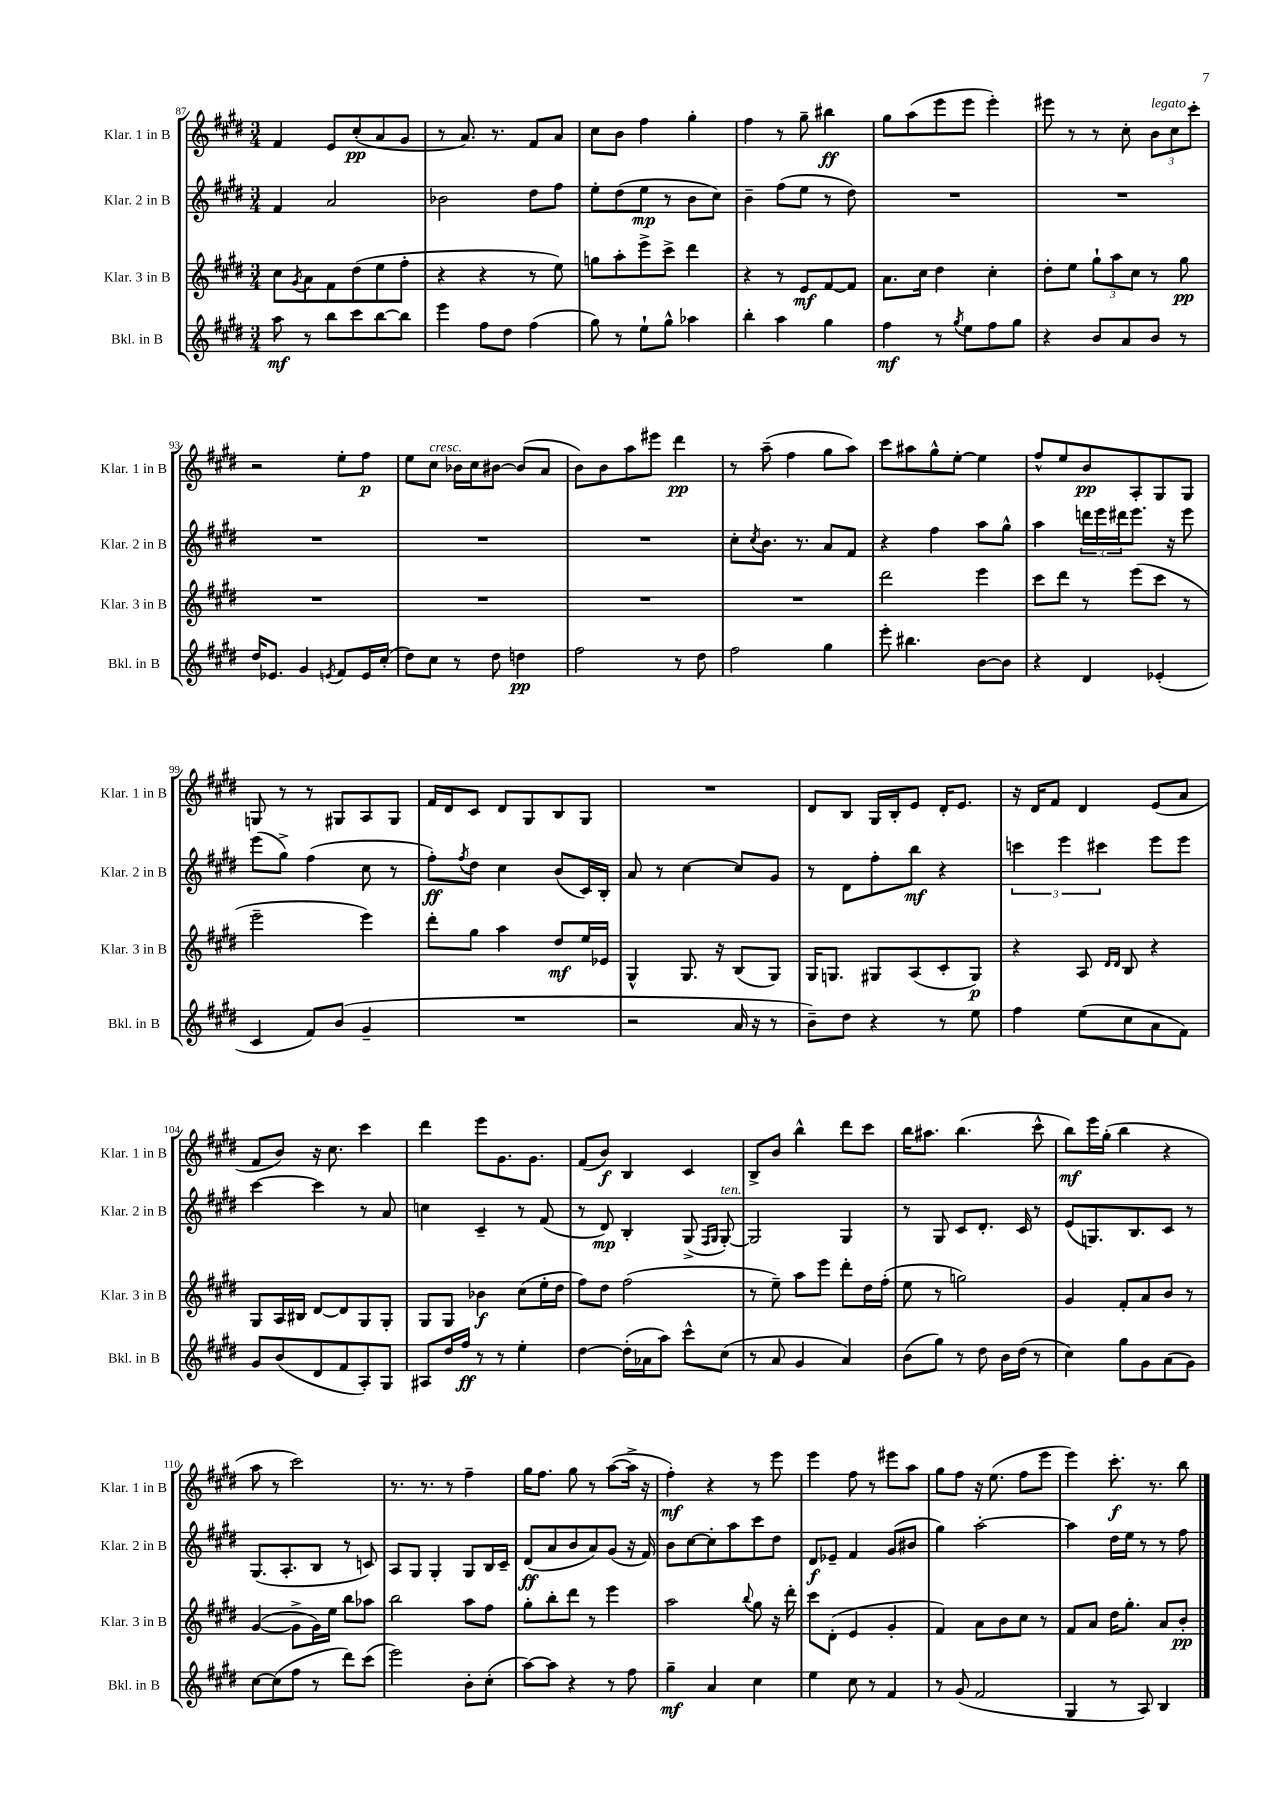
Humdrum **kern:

**kern	**dynam	**kern	**dynam	**kern	**dynam	**kern	**dynam
*part4	*part4	*part3	*part3	*part2	*part2	*part1	*part1
*staff4	*staff4	*staff3	*staff3	*staff2	*staff2	*staff1	*staff1
*I"Bkl. in B	*	*I"Klar. 3 in B	*	*I"Klar. 2 in B	*	*I"Klar. 1 in B	*
*I'Bkl. in B	*	*I'Klar. 3 in B	*	*I'Klar. 2 in B	*	*I'Klar. 1 in B	*
*clefG2	*	*clefG2	*	*clefG2	*	*clefG2	*
*k[f#c#g#d#]	*	*k[f#c#g#d#]	*	*k[f#c#g#d#]	*	*k[f#c#g#d#]	*
*M3/4	*	*M3/4	*	*M3/4	*	*M3/4	*
=87	=87	=87	=87	=87	=87	=87	=87
8aa\	mf	8cc#\L	.	4f#/	.	4f#/	.
.	.	8qg#/	.	.	.	.	.
8r	.	8a\	.	.	.	.	.
8bb\L	.	8f#\	.	2a/	.	8e/L	.
8ccc#\	.	(8dd#\	.	.	.	(8cc#'/	pp
[8bb\	.	8ee\	.	.	.	8a/	.
8bb\J]	.	8ff#'\J	.	.	.	8g#/J	.
=88	=88	=88	=88	=88	=88	=88	=88
4eee\	.	4r	.	2b-X\	.	8r	.
.	.	.	.	.	.	8.a/)	.
8ff#\L	.	4r	.	.	.	.	.
.	.	.	.	.	.	8.r	.
8dd#\J	.	.	.	.	.	.	.
(4ff#\	.	8r	.	8dd#\L	.	8f#/L	.
.	.	8ee\)	.	8ff#\J	.	8a/J	.
=89	=89	=89	=89	=89	=89	=89	=89
8gg#\)	.	8ggn\L	.	8ee'\L	.	8cc#\L	.
8r	.	8aa'\	.	(8dd#\	.	8b\J	.
8ee`\L	.	8eee^\	.	8ee\J	mp	4ff#\	.
8gg#^^\J	.	8ccc#^\J	.	8r	.	.	.
4aa-X\	.	4ddd#\	.	8b\L	.	4gg#'\	.
.	.	.	.	8cc#\J)	.	.	.
=90	=90	=90	=90	=90	=90	=90	=90
4bb'\	.	4r	.	4b~\	.	4ff#\	.
4aa\	.	8r	.	(8ff#\L	.	8r	.
.	.	8e/L	mf	8ee\J	.	8gg#~\	.
4gg#\	.	[8f#/	.	8r	.	4bb#X\	ff
.	.	8f#/J]	.	8dd#\)	.	.	.
=91	=91	=91	=91	=91	=91	=91	=91
4ff#\	mf	8.a\L	.	2.r	.	8gg#\L	.
.	.	.	.	.	.	(8aa\	.
.	.	16cc#\Jk	.	.	.	.	.
8r	.	4dd#\	.	.	.	8eee\	.
8qgg#/	.	.	.	.	.	.	.
8ee\L	.	.	.	.	.	8eee\J	.
8ff#\	.	4cc#'\	.	.	.	4eee'\)	.
8gg#\J	.	.	.	.	.	.	.
=92	=92	=92	=92	=92	=92	=92	=92
4r	.	8dd#'\L	.	2.r	.	8eee#X\	.
.	.	8ee\J	.	.	.	8r	.
8b/L	.	12gg#`\L	.	.	.	8r	.
.	.	12aa\	.	.	.	.	.
8a/	.	.	.	.	.	8cc#'\	.
.	.	12cc#\J	.	.	.	.	.
!	!	!	!	!	!	!LO:TX:a:i:t=legato	!
8b/J	.	8r	.	.	.	12b\L	.
.	.	.	.	.	.	12cc#\	.
8r	.	8gg#\	pp	.	.	.	.
.	.	.	.	.	.	12ccc#'\J	.
!!LO:LB:g=z
=93	=93	=93	=93	=93	=93	=93	=93
16dd#/KL	.	2.r	.	2.r	.	2r	.
8.e-X/J	.	.	.	.	.	.	.
4g#/	.	.	.	.	.	.	.
8qen/	.	.	.	.	.	.	.
8f#/L	.	.	.	.	.	8ee'\L	.
16e/L	.	.	.	.	.	8ff#\J	p
(16cc#'/JJ	.	.	.	.	.	.	.
=94	=94	=94	=94	=94	=94	=94	=94
8dd#\L)	.	2.r	.	2.r	.	8ee\L	.
!	!	!	!	!	!	!LO:TX:a:i:t=cresc.	!
8cc#\J	.	.	.	.	.	8cc#\J	.
8r	.	.	.	.	.	16b-X\LL	.
.	.	.	.	.	.	16cc#\J	.
8dd#\	.	.	.	.	.	[8b#X\J	.
4ddn\	pp	.	.	.	.	(8b#/L]	.
.	.	.	.	.	.	8a/J	.
=95	=95	=95	=95	=95	=95	=95	=95
2ff#\	.	2.r	.	2.r	.	8b\L)	.
.	.	.	.	.	.	8b\	.
.	.	.	.	.	.	8aa\	.
.	.	.	.	.	.	8eee#X\J	.
8r	.	.	.	.	.	4ddd#\	pp
8dd#\	.	.	.	.	.	.	.
=96	=96	=96	=96	=96	=96	=96	=96
2ff#\	.	2.r	.	8cc#'\L	.	8r	.
.	.	.	.	8qcc#/	.	.	.
.	.	.	.	8.b\J	.	(8aa~\	.
.	.	.	.	.	.	4ff#\	.
.	.	.	.	8.r	.	.	.
4gg#\	.	.	.	8a/L	.	8gg#\L	.
.	.	.	.	8f#/J	.	8aa\J)	.
=97	=97	=97	=97	=97	=97	=97	=97
8eee'\	.	2ddd#\	.	4r	.	8ccc#\L	.
4.bb#X\	.	.	.	.	.	8aa#X\	.
.	.	.	.	4ff#\	.	8gg#^^\	.
.	.	.	.	.	.	[8ee'\J	.
[8b\L	.	4eee\	.	8aa\L	.	4ee\]	.
8b\J]	.	.	.	8gg#^^\J	.	.	.
=98	=98	=98	=98	=98	=98	=98	=98
4r	.	8ccc#\L	.	4aa\	.	8ff#^^/L	.
.	.	8ddd#\J	.	.	.	8ee/	.
4d#/	.	8r	.	24dddn\LL	.	8b/	pp
.	.	.	.	24eee\	.	.	.
.	.	.	.	24ddd#X\J	.	.	.
.	.	(8eee\L	.	8.eee\J	.	8A'/	.
(4e-X'/	.	8ccc#\J	.	.	.	8G#/	.
.	.	.	.	16r	.	.	.
.	.	8r	.	8eee\	.	8G#/J	.
!!LO:LB:g=z
=99	=99	=99	=99	=99	=99	=99	=99
4c#/	.	2eee~\	.	(8eee\L	.	8Gn/	.
.	.	.	.	8gg#^\J)	.	8r	.
8f#/L)	.	.	.	(4ff#\	.	8r	.
(8b/J	.	.	.	.	.	8G#X/L	.
4g#~/	.	4eee\)	.	8cc#\	.	8A/	.
.	.	.	.	8r	.	8G#/J	.
=100	=100	=100	=100	=100	=100	=100	=100
2.r	.	8ddd#'\L	.	8ff#'\L)	ff	16f#/LL	.
.	.	.	.	.	.	16d#/J	.
.	.	.	.	8qff#/	.	.	.
.	.	8gg#\J	.	8dd#\J	.	8c#/J	.
.	.	4aa\	.	4cc#\	.	8d#/L	.
.	.	.	.	.	.	8G#/	.
.	.	8dd#/L	mf	(8b/L	.	8B/	.
.	.	16ee/L	.	16c#/L)	.	8G#/J	.
.	.	16e-X/JJ	.	16B'/JJ	.	.	.
=101	=101	=101	=101	=101	=101	=101	=101
2r	.	4G#^^/	.	8a/	.	2.r	.
.	.	.	.	8r	.	.	.
.	.	8.G#/	.	[4cc#\	.	.	.
.	.	16r	.	.	.	.	.
16a/	.	(8B/L	.	8cc#/L]	.	.	.
16r	.	.	.	.	.	.	.
8r	.	8G#/J)	.	8g#/J	.	.	.
=102	=102	=102	=102	=102	=102	=102	=102
8b~\L)	.	16G#/KL	.	8r	.	8d#/L	.
.	.	8.Gn/J	.	.	.	.	.
8dd#\J	.	.	.	8d#\L	.	8B/J	.
4r	.	8G#X/L	.	8ff#'\	.	16G#/LL	.
.	.	.	.	.	.	16B'/J	.
.	.	(8A/	.	8bb\J	mf	8e/J	.
8r	.	8c#'/	.	4r	.	16d#'/KL	.
.	.	.	.	.	.	8.e/J	.
8ee\	.	8G#/J)	p	.	.	.	.
=103	=103	=103	=103	=103	=103	=103	=103
4ff#\	.	4r	.	6cccn\	.	16r	.
.	.	.	.	.	.	16d#/KL	.
.	.	.	.	.	.	8f#/J	.
.	.	.	.	6eee\	.	.	.
(8ee\L	.	8A/	.	.	.	4d#/	.
.	.	.	.	6ccc#X\	.	.	.
.	.	16qqd#/LL	.	.	.	.	.
.	.	16qqd#/JJ	.	.	.	.	.
8cc#\	.	8B/	.	.	.	.	.
8a\	.	4r	.	8eee\L	.	(8e/L	.
8f#\J)	.	.	.	8eee\J	.	8a/J	.
!!LO:LB:g=z
=104	=104	=104	=104	=104	=104	=104	=104
8g#/L	.	8G#/L	.	[4ccc#\	.	8f#/L	.
(8b/	.	16A/L	.	.	.	8b/J)	.
.	.	16B#X/JJ	.	.	.	.	.
8d#/	.	[8d#/L	.	4ccc#\]	.	16r	.
.	.	.	.	.	.	8.cc#\	.
8f#/	.	8d#/]	.	.	.	.	.
8A'/)	.	8G#/	.	8r	.	4ccc#\	.
8G#/J	.	8G#'/J	.	8a/	.	.	.
=105	=105	=105	=105	=105	=105	=105	=105
8A#X/L	.	8G#/L	.	4ccn\	.	4ddd#\	.
16dd#/L	.	8G#/J	.	.	.	.	.
16ff#/JJ	ff	.	.	.	.	.	.
8r	.	4b-X\	f	4c#~/	.	8eee\L	.
8r	.	.	.	.	.	8.g#\	.
4ee'\	.	(8cc#\L	.	8r	.	.	.
.	.	.	.	.	.	8.g#\J	.
.	.	16ee'\L	.	(8f#/	.	.	.
.	.	16dd#\JJ	.	.	.	.	.
=106	=106	=106	=106	=106	=106	=106	=106
[4dd#\	.	8ff#\L)	.	8r	.	(8f#/L	.
.	.	8dd#\J	.	8d#/)	mp	8b/J)	f
(16dd#'\LL]	.	(2ff#\	.	4B'/	.	4B/	.
16a-X\J	.	.	.	.	.	.	.
8aa\J)	.	.	.	.	.	.	.
8ccc#^^\L	.	.	.	(8G#^/	.	4c#/	.
.	.	.	.	16qqF#/LL	.	.	.
.	.	.	.	16qqG#/JJ	.	.	.
!	!	!	!	!LO:TX:a:i:t=ten.	!	!	!
(8cc#\J	.	.	.	[8G#'/)	.	.	.
=107	=107	=107	=107	=107	=107	=107	=107
8r	.	8r	.	2G#/]	.	8B^/L	.
8a/	.	8ee~\)	.	.	.	8b/J	.
4g#/	.	8aa\L	.	.	.	4bb^^\	.
.	.	8eee\J	.	.	.	.	.
4a/)	.	8ddd#'\L	.	4G#/	.	8ddd#\L	.
.	.	16dd#\L	.	.	.	8ccc#\J	.
.	.	(16ff#'\JJ	.	.	.	.	.
=108	=108	=108	=108	=108	=108	=108	=108
(8b\L	.	8ee\	.	8r	.	16bb\KL	.
.	.	.	.	.	.	8.aa#X\J	.
8gg#\J)	.	8r	.	8G#/	.	.	.
8r	.	2ggn\)	.	8c#/L	.	(4.bb\	.
8dd#\	.	.	.	8.d#'/J	.	.	.
16b\LL	.	.	.	.	.	.	.
(16dd#\JJ	.	.	.	16c#/	.	.	.
8r	.	.	.	8r	.	8ccc#^^\	.
=109	=109	=109	=109	=109	=109	=109	=109
4cc#\)	.	4g#/	.	(8e/L	.	8bb\L)	mf
.	.	.	.	8.Gn/)	.	16eee\L	.
.	.	.	.	.	.	(16gg#'\JJ	.
8gg#\L	.	8f#'/L	.	.	.	4bb\	.
.	.	.	.	8.B/	.	.	.
8g#\	.	8a/	.	.	.	.	.
(8a\	.	8b/J	.	8c#/J	.	4r	.
8g#\J)	.	8r	.	8r	.	.	.
!!LO:LB:g=z
=110	=110	=110	=110	=110	=110	=110	=110
[8cc#\L	.	([4g#/	.	(8.G#/L	.	8aa\	.
(8cc#\]	.	.	.	.	.	8r	.
.	.	.	.	8.A'/	.	.	.
8ff#\J	.	8g#^\L]	.	.	.	2ccc#\)	.
8r	.	16g#\L)	.	8B/J	.	.	.
.	.	16ee\JJ	.	.	.	.	.
8ddd#\L)	.	8bb\L	.	8r	.	.	.
(8ccc#\J	.	8aa-X\J	.	8cn/)	.	.	.
=111	=111	=111	=111	=111	=111	=111	=111
2eee\)	.	2bb\	.	8A/L	.	8.r	.
.	.	.	.	8G#/J	.	.	.
.	.	.	.	.	.	8.r	.
.	.	.	.	4G#'/	.	.	.
.	.	.	.	.	.	8r	.
8b'\L	.	8aa\L	.	8G#/L	.	4ff#~\	.
(8cc#'\J	.	8ff#\J	.	16B/L	.	.	.
.	.	.	.	16c#~/JJ	.	.	.
=112	=112	=112	=112	=112	=112	=112	=112
[8aa\L)	.	8gg#'\L	.	(8d#/L	ff	16gg#\KL	.
.	.	.	.	.	.	8.ff#\J	.
8aa\J]	.	8bb'\	.	8a/	.	.	.
4r	.	8ddd#\J	.	8b/	.	8gg#\	.
.	.	8r	.	8a/)	.	8r	.
8r	.	4eee\	.	(8g#/J	.	([8aa\L	.
8ff#\	.	.	.	16r	.	16aa^\Jk]	.
.	.	.	.	16f#/)	.	16r	.
=113	=113	=113	=113	=113	=113	=113	=113
4gg#~\	mf	2aa\	.	8b\L	.	4ff#'\)	mf
.	.	.	.	[8cc#\	.	.	.
4a/	.	.	.	8cc#'\]	.	4r	.
.	.	.	.	8aa\	.	.	.
.	.	8qqbb/	.	.	.	.	.
4cc#\	.	8gg#\	.	8ccc#\	.	8r	.
.	.	16r	.	8dd#\J	.	8eee\	.
.	.	16ddd#'\	.	.	.	.	.
=114	=114	=114	=114	=114	=114	=114	=114
4ee\	.	8ccc#\L	.	8d#/L	f	4eee\	.
.	.	(8d#'\J	.	8e-X~/J	.	.	.
8cc#\	.	4e/	.	4f#/	.	8ff#\	.
8r	.	.	.	.	.	8r	.
4f#/	.	4g#'/	.	(8g#/L	.	8eee#X\L	.
.	.	.	.	8b#X/J	.	8aa\J	.
=115	=115	=115	=115	=115	=115	=115	=115
8r	.	4f#/)	.	4gg#\)	.	8gg#\L	.
(8g#/	.	.	.	.	.	8ff#\J	.
2f#/	.	8a\L	.	[2aa'\	.	16r	.
.	.	.	.	.	.	(8.ee\	.
.	.	8b\	.	.	.	.	.
.	.	8cc#\J	.	.	.	8ff#\L	.
.	.	8r	.	.	.	8eee\J	.
=116	=116	=116	=116	=116	=116	=116	=116
4G#/	.	8f#/L	.	4aa\]	.	4eee\)	.
.	.	8a/J	.	.	.	.	.
8r	.	16dd#\KL	.	16dd#\LL	.	8.ccc#'\	f
.	.	8.gg#'\J	.	16ee\JJ	.	.	.
8A/)	.	.	.	8r	.	.	.
.	.	.	.	.	.	8.r	.
4B/	.	8a/L	.	8r	.	.	.
.	.	8b'/J	pp	8ff#\	.	8bb\	.
==	==	==	==	==	==	==	==
*-	*-	*-	*-	*-	*-	*-	*-
